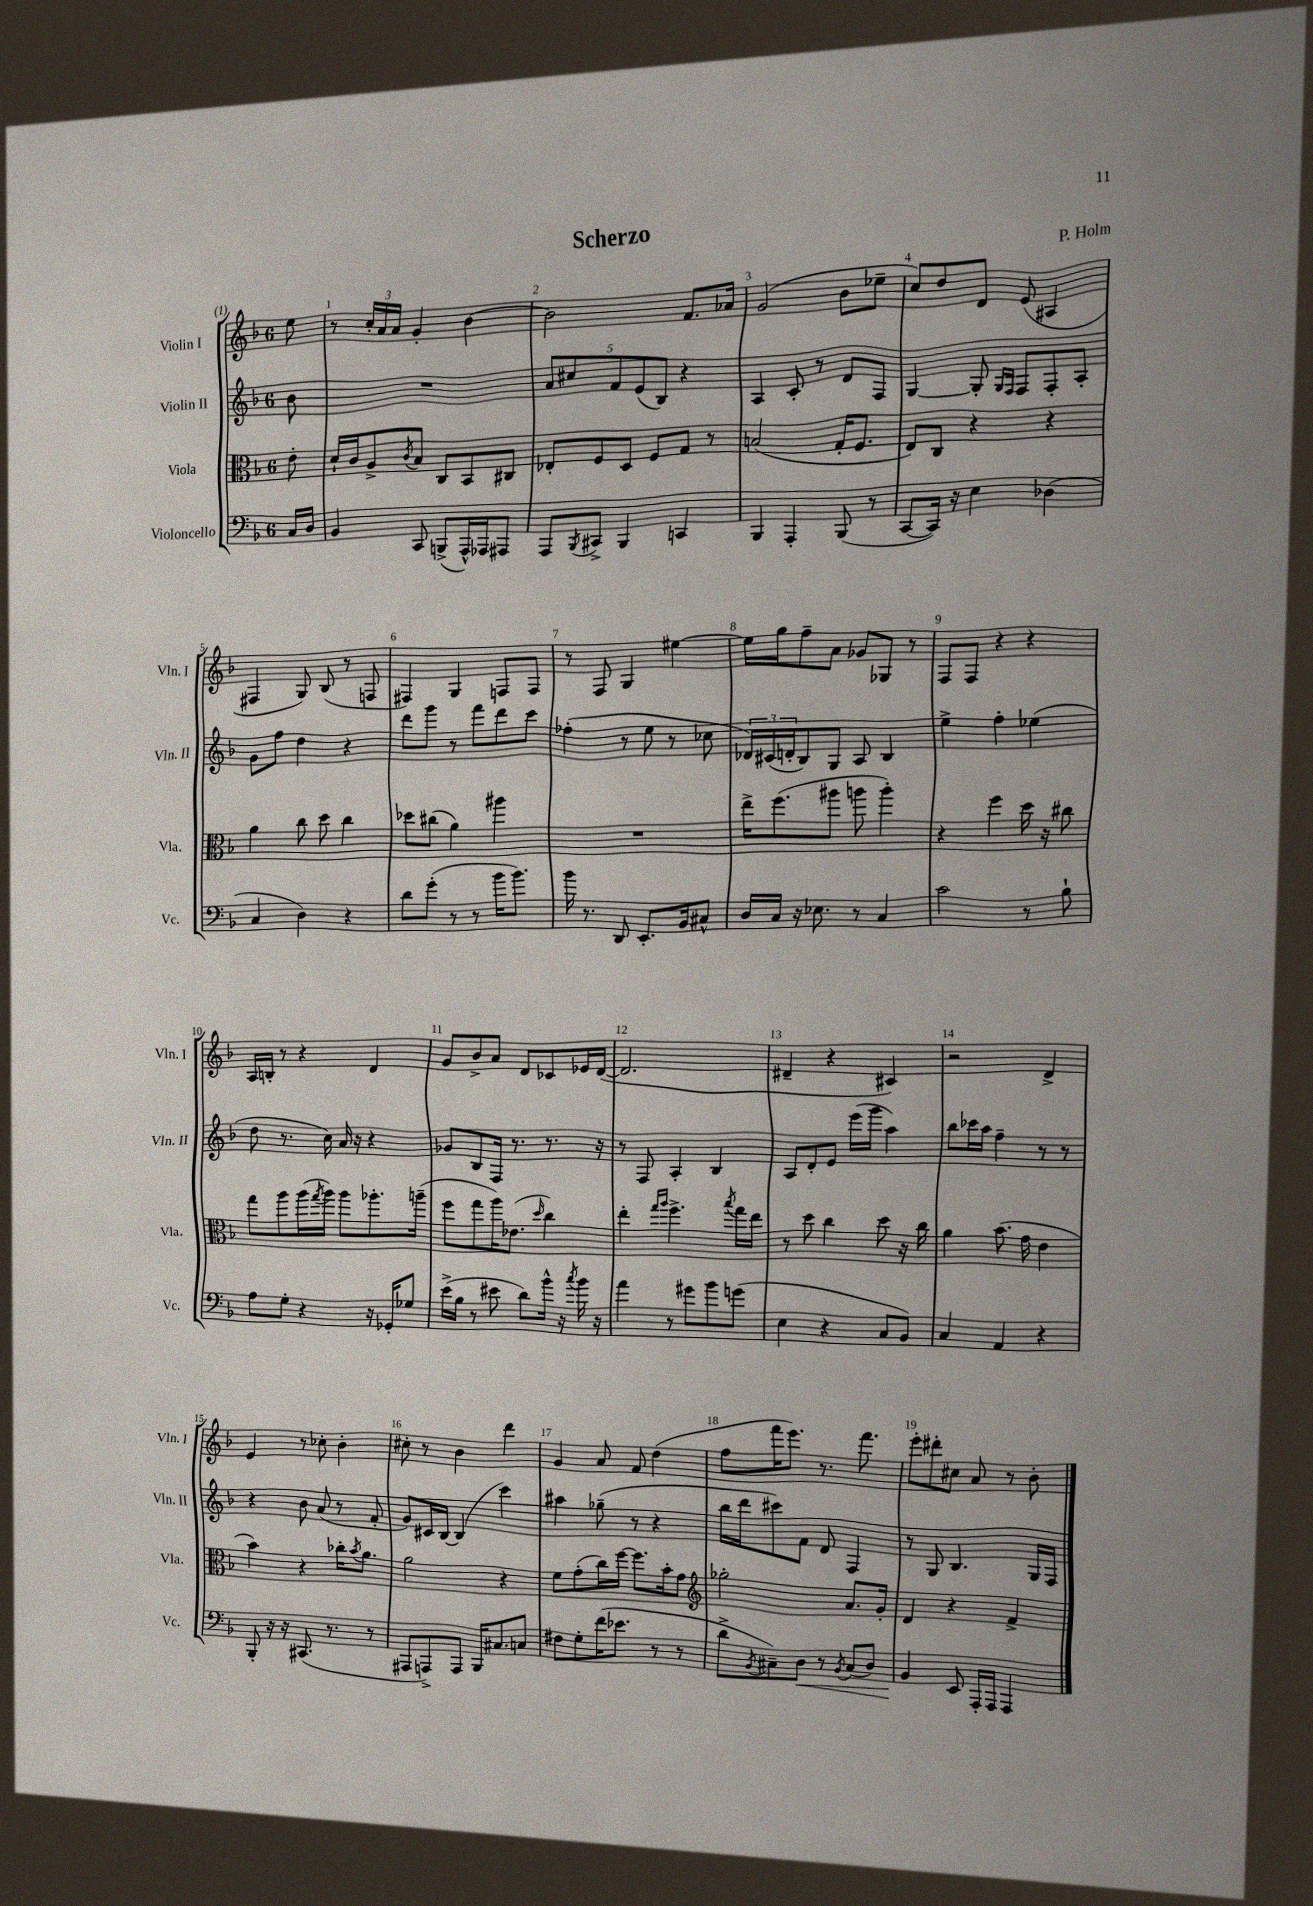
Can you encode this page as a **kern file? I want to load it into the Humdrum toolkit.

**kern	**kern	**kern	**kern
*staff4	*staff3	*staff2	*staff1
*clefF4	*clefC3	*clefG2	*clefG2
*k[b-]	*k[b-]	*k[b-]	*k[b-]
*M6/8	*M6/8	*M6/8	*M6/8
16C/LL	8e'\	8b-\	8ee\
16D/JJ	.	.	.
=	=	=	=
4BB-/	16d`/LL	2.r	8r
.	16c/J	.	.
.	8A^/	.	24cc'/LL
.	.	.	24a/
.	.	.	24a/JJ
.	8qc/	.	.
8CC/	8B-/J	.	4g'/
(8BBB^/L	8C/L	.	.
16AAA^^/L)	8BB-/	.	[4b-\
16AAA-/J	.	.	.
8AAA#/J	8C#/J	.	.
=	=	=	=
8AAA/L	8E-'/L	10a/L	2b-\]
.	.	10cc#/	.
8qBBB-/	.	.	.
8CC#^/J	8F/	.	.
.	.	10f/	.
4BBB-/	8D/J	.	.
.	.	(10e/	.
.	8F/L	.	.
.	.	10B-/J)	.
4CC/	8G/J	4r	8.f/L
.	8r	.	.
.	.	.	16a-/Jk
=	=	=	=
4BBB-/	(2B/	4A/	(2g/
4AAA'/	.	8c'/	.
.	.	8r	.
(8BBB-/	16G'/LK	8d/L	8b-\L
.	8.F/J	.	.
8r	.	8F/J	8ee-~\J
=	=	=	=
[8CC/L	8E/L)	[4G/	8cc/L)
16CC/]Jk)	8C/J	.	8dd/
16r	.	.	.
4E\	4r	8G'/]	8d/J
.	.	16qqG/LL	.
.	.	16qqF/JJ	.
.	.	8F/L	(8e/
(4D-\	4r	8F'/	4A#/
.	.	8A'/J	.
=	=	=	=
4C/	4a\	8g\L	4F#/
.	.	8ff\J	.
4D\)	8cc\	4dd\	8G/)
.	8dd\	.	(8B-/
4r	4cc\	4r	8r
.	.	.	8F/
=	=	=	=
8d\L	8dd-\L	8ddd\L	4F#/)
(8g'\J	(8cc#\J	8ggg\J	.
8r	4a\)	8r	4G/
8r	.	8fff\L	.
16b-\LK	4aa#\	8ddd\	8F/L
8.b-\J)	.	.	.
.	.	8ccc\J	8F/J
=	=	=	=
16b-\	2.r	(4ff-'\	8r
8.r	.	.	.
.	.	.	8F/
8DD/	.	8r	4G/
8.EE'/L	.	8ee\	.
.	.	8r	[4ee#\
16BB-/k	.	.	.
8C#^^/J	.	8cc-\	.
=	=	=	=
16D/LL	16ee^\LK	24d-/LL)	16ee#\]LL
.	.	(24c#/	.
16C/JJ	(8.ff\	.	16gg\J
.	.	24d'/J	.
16r	.	8B-/)	8ff~\
8.E-\	.	.	.
.	8aa#\J	8G/J	8a\J
8r	8aa\	8A/	8g-/L
4C/	4aa'\)	4B-/	8G-/J
.	.	.	8r
=	=	=	=
2c\	4r	4ee^\	8F/L
.	.	.	8F/J
.	4ff\	4ff'\	4r
8r	16dd\	(4ee-\	4r
.	16r	.	.
8B-`\	8cc#\	.	.
=	=	=	=
8A\L	8gg\L	8dd\	16A/LL
.	.	.	16B'/JJ
8G'\J	8aa\	8.r	8r
4r	(16aa\L	.	4r
.	8qgg/	.	.
.	16aa\JJ)	16cc\)	.
.	8aa\L	16a/	.
.	.	16r	.
16r	8.aa-'\	4r	4d/
16GG-'/LK	.	.	.
8G-/J	.	.	.
.	(16aa~\Jk	.	.
=	=	=	=
(16e^\LL	8ff\L	8g-/L	8g/L
16B-\JJ	.	.	.
8r	8gg\	8B-/	8b-^/
8e#\	16aa\K)	16F/Jk	8a/J
.	(8.e-\J	8.r	.
8d\L)	.	.	8d/L
.	16qqdd/	.	.
16b-^^\Jk	4cc\)	8.r	8c-/
16r	.	.	.
8qcc/	.	.	.
16b-\	.	.	16e-/L
16r	.	16r	([16d/JJ
=	=	=	=
4a\	4ee'\	8r	2.d/]
.	.	8F/	.
.	16qqgg/LL	.	.
.	16qqaa/JJ	.	.
8r	4.ff^\	4A'/	.
8g#\L	.	.	.
8b-\	.	4B-/	.
.	8qbb-/	.	.
(8g\J	16gg\LL	.	.
.	16ee\JJ	.	.
=	=	=	=
4E\	8r	8A/L	4d#~/
.	8dd\	8d'/	.
4r	4cc\	8e/J	4r
.	.	(16eee\LL	.
.	.	16ggg\JJ	.
8C/L	8dd\	4aa\)	4c#/)
8BB-/J)	16r	.	.
.	16cc\	.	.
=	=	=	=
4C/	4a\	8bb-\L	2r
.	.	16ccc-\L	.
.	.	16aa\JJ	.
4AA/	(8.b-\	4ff~\	.
.	16g\	.	.
4r	4e\	8r	4d^/
.	.	8r	.
=	=	=	=
8BBB-'/	4b-\)	4r	4e/
16r	.	.	.
16r	.	.	.
(8.CC#/	4r	8b-\	8r
.	.	(8a/	8cc-'\
8.r	.	.	.
.	16cc-'\LK	8r	4b-'\
.	8qb-/	.	.
.	8.a\J	.	.
8r	.	8f'/	.
=	=	=	=
8AAA#/L	2a\	8g/L)	8cc#'\
8AAA^/)	.	16c#/L	8r
.	.	[16B-/JJ	.
8AAA/J	.	(4B-/]	4b-\
16BBB-/LK	.	.	.
8.C#/	.	.	.
.	4r	4ccc\)	4ddd\
8C/J	.	.	.
=	=	=	=
8F#\L	8f\L	4aa#\	4g/
8G'\	(8g'\	.	.
(16f\K	16cc\L)	(8gg-~\	8a/
8.e-\J	[16ff\JJ	.	.
.	8.ff\]L	8r	8f/
8r	.	4r	(4dd\
.	16b-'\k	.	.
8r	8g\J	.	.
=	=	=	=
*	*clefG2	*	*
8d^\L	2gg-'\	16bb-\LL	8ff\L
.	.	16ddd\J	.
8qBB-/	.	.	.
8C#~\)	.	8ccc#\)	16fff\K
.	.	.	8.eee\J)
8D\J	.	8f\J	.
8r	.	8d/	8.r
8qBB-/	.	.	.
(8C#/L	8.a/L	4F/	.
.	.	.	8.fff\
8D/J)	.	.	.
.	16g'/Jk	.	.
=	=	=	=
4BB-/	4d/	8r	8eee'\L
.	.	8G/	8ddd#'\
8EE/	4r	4.B-/	8cc#\J
16AAA'/LL	.	.	8a/
16AAA/JJ	.	.	.
4AAA/	4f^/	.	8r
.	.	16G/LL	8b-'\
.	.	16F/JJ	.
==	==	==	==
*-	*-	*-	*-
